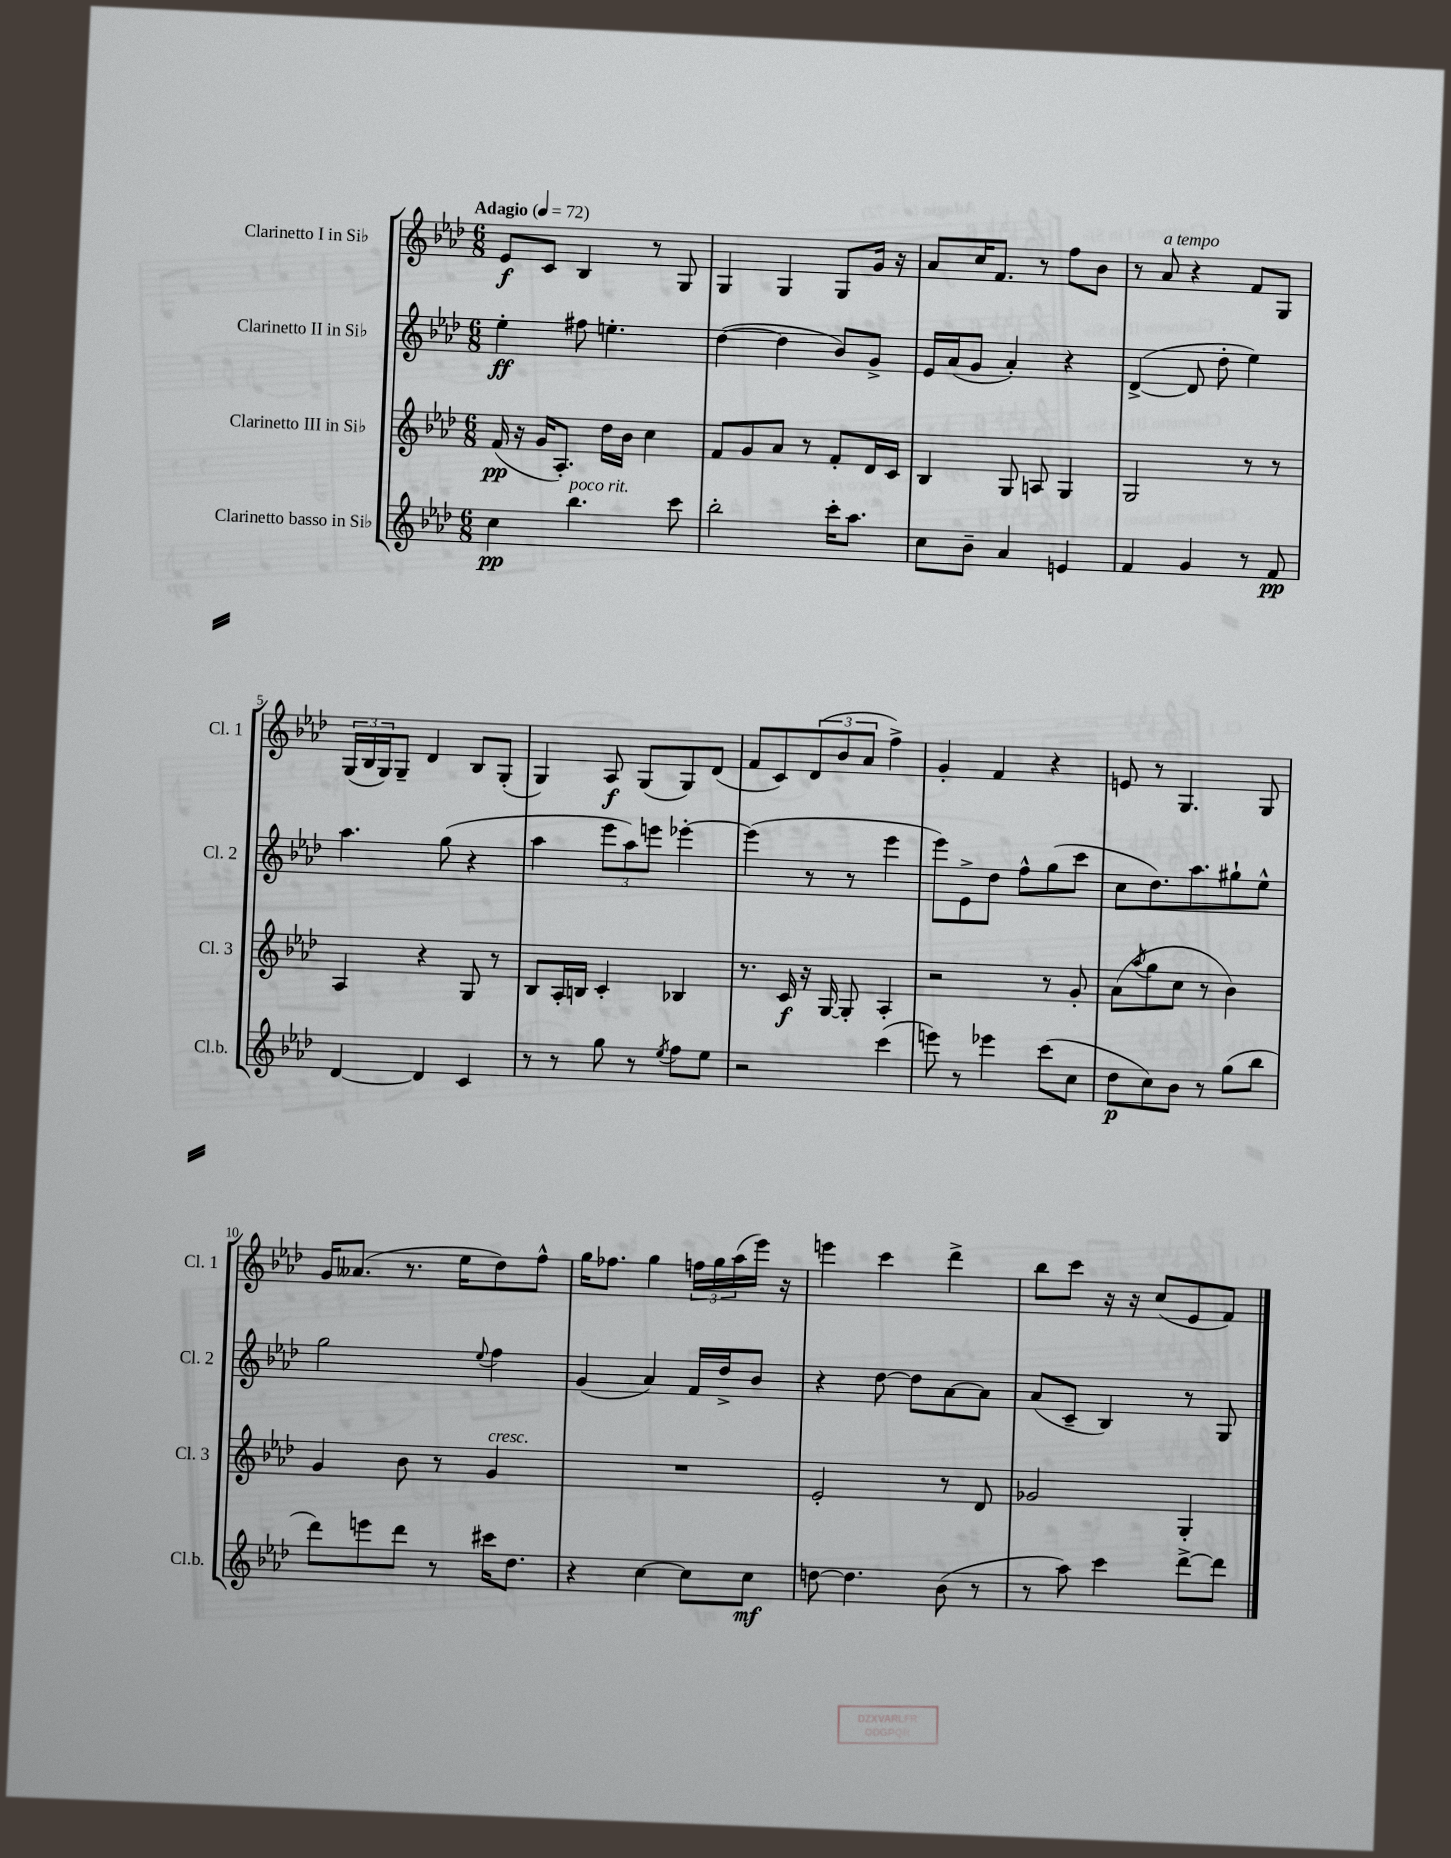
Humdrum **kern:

**kern	**dynam	**kern	**dynam	**kern	**dynam	**kern	**dynam
*part4	*part4	*part3	*part3	*part2	*part2	*part1	*part1
*staff4	*staff4	*staff3	*staff3	*staff2	*staff2	*staff1	*staff1
*I"Clarinetto basso in Si♭	*	*I"Clarinetto III in Si♭	*	*I"Clarinetto II in Si♭	*	*I"Clarinetto I in Si♭	*
*I'Cl.b.	*	*I'Cl. 3	*	*I'Cl. 2	*	*I'Cl. 1	*
*clefG2	*	*clefG2	*	*clefG2	*	*clefG2	*
*k[b-e-a-d-]	*	*k[b-e-a-d-]	*	*k[b-e-a-d-]	*	*k[b-e-a-d-]	*
*M6/8	*	*M6/8	*	*M6/8	*	*M6/8	*
*MM72	*	*MM72	*	*MM72	*	*MM72	*
=1	=1	=1	=1	=1	=1	=1	=1
!	!	!	!	!	!	!LO:TX:a:B:t=Adagio	!
4cc\	pp	(16f/	pp	4ee-'\	ff	8e-/L	f
.	.	16r	.	.	.	.	.
.	.	16g/KL	.	.	.	8c/J	.
.	.	8.A-'/J)	.	.	.	.	.
!LO:TX:a:i:t=poco rit.	!	!	!	!	!	!	!
4.bb-\	.	.	.	8ff#X\	.	4B-/	.
.	.	16dd-\LL	.	4.een'\	.	.	.
.	.	16b-\JJ	.	.	.	.	.
.	.	4cc\	.	.	.	8r	.
8ccc\	.	.	.	.	.	8G/	.
=2	=2	=2	=2	=2	=2	=2	=2
2bb-'\	.	8f/L	.	([4dd-\	.	4G/	.
.	.	8g/	.	.	.	.	.
.	.	8a-/J	.	4dd-\]	.	4G/	.
.	.	8r	.	.	.	.	.
16ccc'\KL	.	8f'/L	.	8b-/L)	.	8G/L	.
8.aa-\J	.	.	.	.	.	.	.
.	.	16d-/L	.	8g^/J	.	16g/Jk	.
.	.	16c/JJ	.	.	.	16r	.
=3	=3	=3	=3	=3	=3	=3	=3
8cc\L	.	4B-/	.	16e-/LL	.	8a-/L	.
.	.	.	.	(16a-/J	.	.	.
8b-~\J	.	.	.	8g/J	.	16cc/K	.
.	.	.	.	.	.	8.f/J	.
4a-/	.	8G/	.	4a-'/)	.	.	.
.	.	8An/	.	.	.	8r	.
4en/	.	4G/	.	4r	.	8ff\L	.
.	.	.	.	.	.	8b-\J	.
=4	=4	=4	=4	=4	=4	=4	=4
4f/	.	2G/	.	([4d-^/	.	8r	.
!	!	!	!	!	!	!LO:TX:a:i:t=a tempo	!
.	.	.	.	.	.	8a-/	.
4g/	.	.	.	8d-/]	.	4r	.
.	.	.	.	8dd-'\	.	.	.
8r	.	8r	.	4ee-\)	.	8f/L	.
8f/	pp	8r	.	.	.	8G/J	.
!!LO:LB:g=z
=5	=5	=5	=5	=5	=5	=5	=5
[4d-/	.	4A-/	.	4.aa-\	.	(24G/LL	.
.	.	.	.	.	.	24B-/	.
.	.	.	.	.	.	24G/J)	.
.	.	.	.	.	.	8G~/J	.
4d-/]	.	4r	.	.	.	4d-/	.
.	.	.	.	(8gg\	.	.	.
4c/	.	8G/	.	4r	.	8B-/L	.
.	.	8r	.	.	.	(8G'/J	.
=6	=6	=6	=6	=6	=6	=6	=6
8r	.	8B-/L	.	4aa-\	.	4G/)	.
8r	.	16A-'/L	.	.	.	.	.
.	.	16Bn/JJ	.	.	.	.	.
8gg\	.	4c'/	.	12eee-\L	.	8A-/	f
.	.	.	.	12aa-\)	.	.	.
8r	.	.	.	.	.	(8G/L	.
.	.	.	.	12eeen\J	.	.	.
8qee-/	.	.	.	.	.	.	.
8ff\L	.	4B-X/	.	[4eee-X'\	.	8G/)	.
8ee-\J	.	.	.	.	.	(8d-/J	.
=7	=7	=7	=7	=7	=7	=7	=7
2r	.	8.r	.	(4eee-\]	.	8f/L	.
.	.	.	.	.	.	8c/)	.
.	.	16c/	f	.	.	.	.
.	.	16r	.	8r	.	(12d-/	.
.	.	[16G/	.	.	.	.	.
.	.	.	.	.	.	12b-/	.
.	.	8G'/]	.	8r	.	.	.
.	.	.	.	.	.	12a-/J	.
(4ccc\	.	4A-'/	.	4eee-\	.	4ff^\)	.
=8	=8	=8	=8	=8	=8	=8	=8
8eeen\)	.	2r	.	8eee-\L)	.	4g'/	.
8r	.	.	.	8e-^\	.	.	.
4eee-X\	.	.	.	8dd-\J	.	4f/	.
.	.	.	.	8ff^^\L	.	.	.
(8ccc\L	.	8r	.	(8gg\	.	4r	.
8cc\J	.	8g'/	.	8ccc\J	.	.	.
=9	=9	=9	=9	=9	=9	=9	=9
8dd-\L	p	(8a-\L	.	8cc\L	.	8en/	.
.	.	8qaa-/	.	.	.	.	.
8cc\)	.	8gg\	.	8.dd-\)	.	8r	.
8b-\J	.	8cc\J	.	.	.	4.G/	.
.	.	.	.	8.aa-\	.	.	.
8r	.	8r	.	.	.	.	.
(8gg\L	.	4b-\)	.	8gg#X`\	.	.	.
8bb-\J	.	.	.	8ee-^^\J	.	8G/	.
!!LO:LB:g=z
=10	=10	=10	=10	=10	=10	=10	=10
8ddd-\L)	.	4g/	.	2gg\	.	16g/KL	.
.	.	.	.	.	.	(8.a--X/J	.
8eeen\	.	.	.	.	.	.	.
8ddd-\J	.	8b-\	.	.	.	8.r	.
8r	.	8r	.	.	.	.	.
.	.	.	.	.	.	16ee-\KL	.
.	.	.	.	8qqee-/	.	.	.
!	!	!LO:TX:a:i:t=cresc.	!	!	!	!	!
16ccc#X\KL	.	4g/	.	4ff\	.	8dd-\)	.
8.dd-\J	.	.	.	.	.	.	.
.	.	.	.	.	.	8ff^^\J	.
=11	=11	=11	=11	=11	=11	=11	=11
4r	.	2.r	.	(4g/	.	16gg\KL	.
.	.	.	.	.	.	8.ff-X\J	.
[4cc\	.	.	.	4a-/)	.	4gg\	.
8cc\L]	.	.	.	16f/LL	.	24ffn\LL	.
.	.	.	.	.	.	24gg\	.
.	.	.	.	16dd-^/J	.	.	.
.	.	.	.	.	.	(24aa-\	.
8cc\J	mf	.	.	8b-/J	.	16eee-\JJ)	.
.	.	.	.	.	.	16r	.
=12	=12	=12	=12	=12	=12	=12	=12
[8ddn\	.	2e-'/	.	4r	.	4eeen\	.
4.dd\]	.	.	.	.	.	.	.
.	.	.	.	[8dd-\	.	4ccc\	.
.	.	.	.	8dd-\L]	.	.	.
(8b-\	.	8r	.	[8a-\	.	4ddd-^\	.
8r	.	8d-/	.	8a-\J]	.	.	.
=13	=13	=13	=13	=13	=13	=13	=13
8r	.	2g-X/	.	(8a-/L	.	8bb-\L	.
8aa-\)	.	.	.	8c~/J	.	8ccc\J	.
4ccc\	.	.	.	4B-/)	.	16r	.
.	.	.	.	.	.	16r	.
.	.	.	.	.	.	(8cc/L	.
[8ddd-^\L	.	4G'/	.	8r	.	8e-/	.
8ddd-\J]	.	.	.	8G/	.	8f/J)	.
==	==	==	==	==	==	==	==
*-	*-	*-	*-	*-	*-	*-	*-
